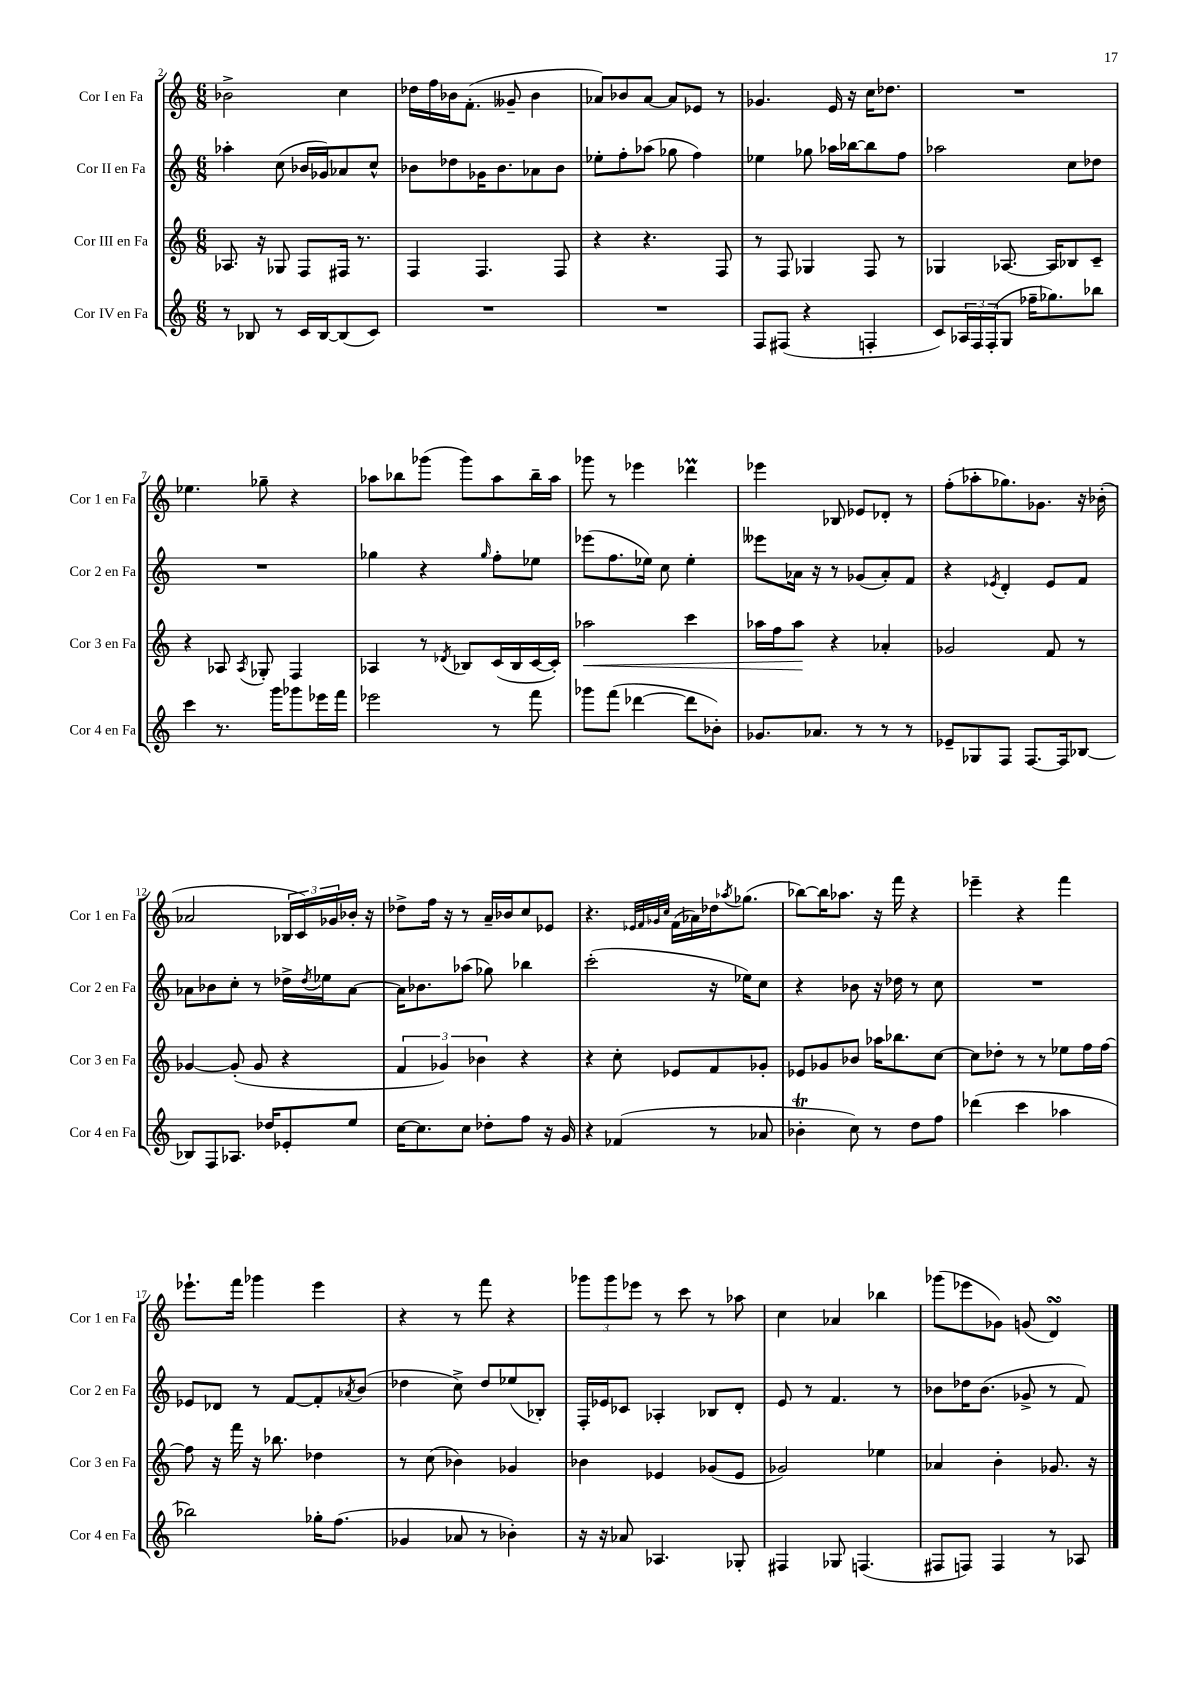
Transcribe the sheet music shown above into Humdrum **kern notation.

**kern	**kern	**dynam	**kern	**kern
*part4	*part3	*part3	*part2	*part1
*staff4	*staff3	*staff3	*staff2	*staff1
*I"Cor IV en Fa	*I"Cor III en Fa	*	*I"Cor II en Fa	*I"Cor I en Fa
*I'Cor 4 en Fa	*I'Cor 3 en Fa	*	*I'Cor 2 en Fa	*I'Cor 1 en Fa
*clefG2	*clefG2	*	*clefG2	*clefG2
*k[]	*k[]	*	*k[]	*k[]
*M6/8	*M6/8	*	*M6/8	*M6/8
=2	=2	=2	=2	=2
8r	8.A-X/	.	4aa-X'\	2b-X^\
8B-X/	.	.	.	.
.	16r	.	.	.
8r	8G-X/	.	(8cc\	.
16c/LL	8F/L	.	16b-X/LL	.
[16B-/J	.	.	16g-X/J)	.
(8B-/]	16F#X/Jk	.	8a-X/	4cc\
.	8.r	.	.	.
8c/J)	.	.	8cc^^/J	.
=3	=3	=3	=3	=3
2.r	4F/	.	8b-X\L	16dd-X\LL
.	.	.	.	16ff\
.	.	.	8dd-X\	16b-X\J
.	.	.	.	(8.f'\J
.	4.F/	.	16g-X\K	.
.	.	.	8.b-\	.
.	.	.	.	8g--X~/
.	.	.	8a-X\	4b-\
.	8F/	.	8b-\J	.
=4	=4	=4	=4	=4
2.r	4r	.	8ee-X'\L	8a-X/L)
.	.	.	8ff'\	8b-X/
.	4.r	.	(8aa-X\J	[8a-/J
.	.	.	8gg-X\	8a-/L]
.	.	.	4ff\)	8e-X/J
.	8F/	.	.	8r
=5	=5	=5	=5	=5
8F/L	8r	.	4ee-X\	4.g-X/
(8F#X/J	8F/	.	.	.
4r	4G-X/	.	8gg-X\	.
.	.	.	16aa-X\LL	16e/
.	.	.	[16bb-X\J	16r
4Fn'/	8F/	.	8bb-\]	16cc\KL
.	.	.	.	8.dd-X\J
.	8r	.	8ff\J	.
=6	=6	=6	=6	=6
8c/L)	4G-X/	.	2aa-X\	2.r
24A-X/L	.	.	.	.
24F/	.	.	.	.
(24F'/J	.	.	.	.
8G/J	[8.A-X/	.	.	.
16ff-X~\KL	.	.	.	.
8.gg-X\)	16A-/KL]	.	.	.
.	8B-X/	.	8cc\L	.
8bb-X\J	8c~/J	.	8dd-X\J	.
!!LO:LB:g=z
=7	=7	=7	=7	=7
4ccc\	4r	.	2.r	4.ee-X\
8.r	8A-X/	.	.	.
.	8qA-/	.	.	.
.	8G-X'/	.	.	8gg-X~\
16ggg\KL	.	.	.	.
8ggg-X\	4F/	.	.	4r
16eee-X\L	.	.	.	.
16fff\JJ	.	.	.	.
=8	=8	=8	=8	=8
2eee-X\	4A-X/	.	4gg-X\	8aa-X\L
.	.	.	.	8bb-X\
.	8r	.	4r	(8ggg-X\J
.	8qd-X/	.	.	.
.	8B-X/L	.	.	8ggg-\L)
.	.	.	16qqgg-/	.
8r	(16c/L	.	8ff'\L	8aa-\
.	16B-/	.	.	.
8fff\	[16c/	.	8ee-X\J	16bb-~\L
.	16c'/JJ])	.	.	16aa-\JJ
=9	=9	=9	=9	=9
!	!	!LO:HP:b	!	!
8ggg-X\L	2aa-X\	<	(8eee-X\L	8ggg-X\
(8fff\J	.	.	8.ff\	8r
[4ddd-X\	.	.	.	4eee-X\
.	.	.	16ee-X\Jk)	.
.	.	.	8cc\	.
8ddd-\L]	4ccc\	.	4ee-'\	4ddd-XM\
8b-X'\J)	.	.	.	.
=10	=10	=10	=10	=10
8.g-X/L	16aa-X\LL	.	8eee--X\L	4eee-X\
.	16ff\J	.	.	.
.	8aa-\J	.	16a-X\Jk	.
8.a-X/J	.	.	16r	.
.	4r	[	8r	8B-X/
8r	.	.	(8g-X/L	8e-X/L
8r	4a-X'/	.	8a-'/)	8d-X'/J
8r	.	.	8f/J	8r
=11	=11	=11	=11	=11
8e-X~/L	2g-X/	.	4r	(8ff'\L
8G-X/	.	.	.	8aa-X'\
.	.	.	8qe-X/	.
8F/J	.	.	4d'/	8.gg-X\)
[8.F/L	.	.	.	.
.	.	.	.	8.g-X\J
.	8f/	.	8e-/L	.
16F/k]	.	.	.	.
[8B-X/J	8r	.	8f/J	16r
.	.	.	.	(16b-X'\
!!LO:LB:g=z
=12	=12	=12	=12	=12
8B-X/L]	[4g-X/	.	8a-X\L	2a-X/
8F/	.	.	8b-X\	.
8.A-X/J	(8g-'/]	.	8cc'\J	.
.	8g-/	.	8r	.
16dd-X/KL	.	.	.	.
8e-X'/	4r	.	16dd-X^\LL	24B-X/LL
.	.	.	.	24c/)
.	.	.	8qdd-/	.
.	.	.	16ee-X\J	.
.	.	.	.	24g-X/
8ee/J	.	.	[8a-\J	16b-X'/JJ
.	.	.	.	16r
=13	=13	=13	=13	=13
[16cc\KL	6f/	.	16a-\KL]	8dd-X^\L
8.cc\]	.	.	8.b-X\	.
.	.	.	.	16ff\Jk
.	6g-X/)	.	.	.
.	.	.	.	16r
8cc\J	.	.	(8aa-X\J	8r
.	6b-X\	.	.	.
8dd-X'\L	.	.	8gg-X\)	16a~/LL
.	.	.	.	16b-X/J
8ff\J	4r	.	4bb-X\	8cc/
16r	.	.	.	8e-X/J
16g/	.	.	.	.
=14	=14	=14	=14	=14
4r	4r	.	(2ccc'\	4.r
(4f-X/	8cc'\	.	.	.
.	.	.	.	32qqe-X/LLL
.	.	.	.	32qqf/
.	.	.	.	32qqg-X/
.	.	.	.	32qqcc/JJJ
.	8e-X/L	.	.	(16f\LL
.	.	.	.	16a-X\)
8r	8f/	.	16r	16dd-X\J
.	.	.	.	8qaa-X/
.	.	.	16ee-X\KL)	(8.gg-X\J
8a-X/	8g-X'/J	.	8cc\J	.
=15	=15	=15	=15	=15
4b-XT'\	8e-X/L	.	4r	[8bb-X\L)
.	8g-X/	.	.	16bb-\K]
.	.	.	.	8.aa-X\J
8cc\)	8b-X/J	.	8b-X\	.
8r	16aa-X\KL	.	16r	16r
.	8.bb-X\	.	16dd-X\	16fff\
8dd\L	.	.	8r	4r
8ff\J	[8cc\J	.	8cc\	.
=16	=16	=16	=16	=16
(4ddd-X\	8cc\L]	.	2.r	4eee-X~\
.	8dd-X'\J	.	.	.
4ccc\	8r	.	.	4r
.	8r	.	.	.
4aa-X\	8ee-X\L	.	.	4fff\
.	16ff\L	.	.	.
.	[16ff\JJ	.	.	.
!!LO:LB:g=z
=17	=17	=17	=17	=17
2bb-X\)	8ff\]	.	8e-X/L	8.eee-X`\L
.	16r	.	8d-X/J	.
.	16fff\	.	.	16fff\Jk
.	16r	.	8r	4ggg-X\
.	8.bb-X\	.	.	.
.	.	.	[8f/L	.
16gg-X'\KL	4dd-X\	.	8f'/]	4eee-\
(8.ff\J	.	.	.	.
.	.	.	8qa-X/	.
.	.	.	(8b/J	.
=18	=18	=18	=18	=18
4g-X/	8r	.	4dd-X\	4r
.	(8cc\	.	.	.
8a-X/	4b-X\)	.	8cc^\)	8r
8r	.	.	8dd-/L	8fff\
4b-X'\)	4g-X/	.	(8ee-X/	4r
.	.	.	8B-X'/J)	.
=19	=19	=19	=19	=19
16r	4b-X\	.	16F'/LL	12ggg-X\L
16r	.	.	16e-X/J	.
.	.	.	.	12ggg-\
8a-X/	.	.	8c-X/J	.
.	.	.	.	12eee-X\J
4.A-X/	4e-X/	.	4A-X'/	8r
.	.	.	.	8ccc\
.	(8g-X/L	.	8B-X/L	8r
8G-X'/	8e-/J	.	8d'/J	8aa-X\
=20	=20	=20	=20	=20
4F#X/	2g-X/)	.	8e/	4cc\
.	.	.	8r	.
8G-X/	.	.	4.f/	4a-X/
(4.Fn/	.	.	.	.
.	4ee-X\	.	.	4bb-X\
.	.	.	8r	.
=21	=21	=21	=21	=21
8F#X/L	4a-X/	.	8b-X\L	(8ggg-X\L
8Fn/J)	.	.	16dd-X\K	8eee-X\
.	.	.	(8.b-\J	.
4F/	4b'\	.	.	8g-X\J)
.	.	.	8g-X^/	(8gn/
8r	8.g-X/	.	8r	4dsSSS/)
8A-X/	.	.	8f/)	.
.	16r	.	.	.
==	==	==	==	==
*-	*-	*-	*-	*-
